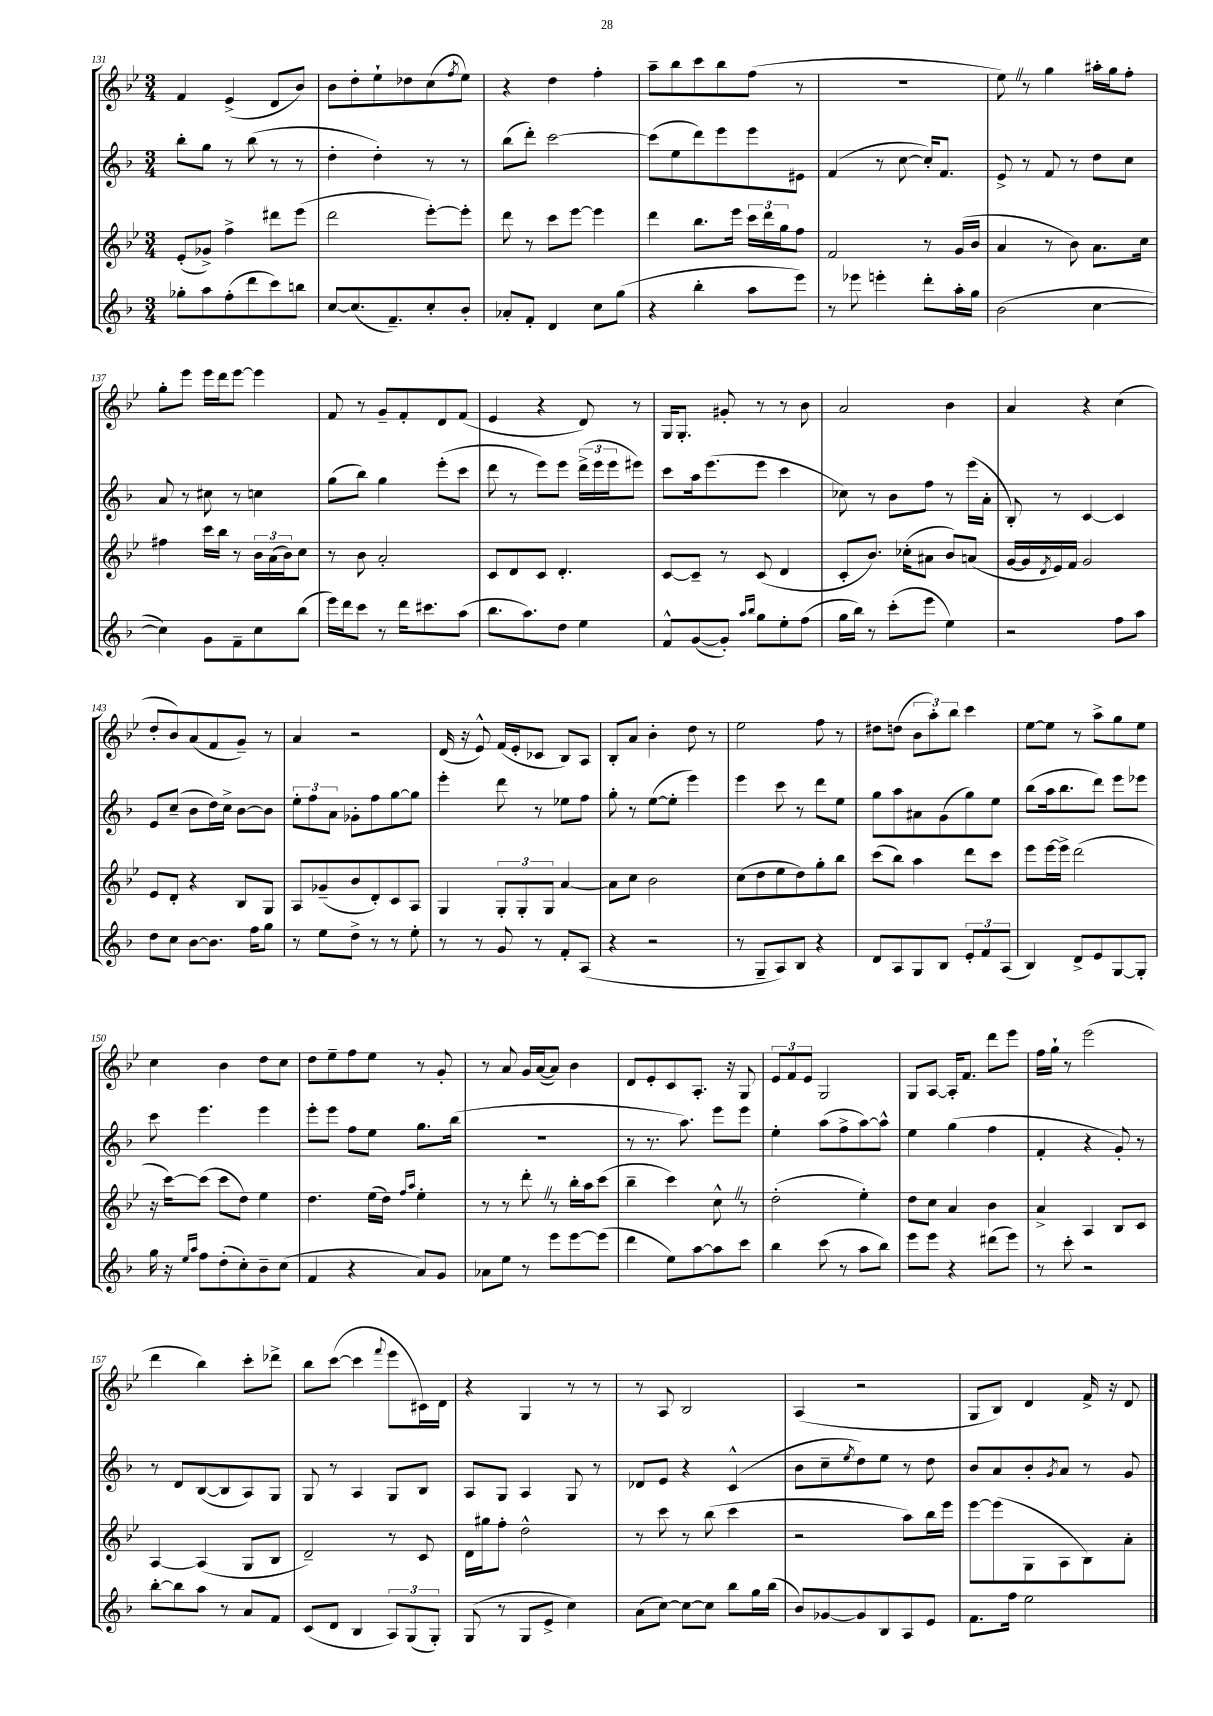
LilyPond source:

<<
\new StaffGroup <<
\new Staff = "s0" {
    \clef treble \key bes \major \numericTimeSignature \time 3/4
    f'4 ees'4->( d'8 bes'8) |
    bes'8 d''8-. ees''8-! des''8 c''8( \acciaccatura { f''8 } ees''8) |
    r4 d''4 f''4-. |
    a''8-- bes''8 c'''8 bes''8 f''8( r8 |
    R2. |
    ees''8) \once \override BreathingSign.text = \markup { \musicglyph "scripts.caesura.straight" } \breathe r8 g''4 ais''16-. g''16 f''8-. |
    g''8-. ees'''8 ees'''16 d'''16 ees'''8~ ees'''4 |
    f'8 r8 g'8-- f'8-. d'8 f'8( |
    ees'4 r4 d'8) r8 |
    g16 g8.-. gis'8-. r8 r8 bes'8 |
    a'2 bes'4 |
    a'4 r4 c''4( |
    d''8-. bes'8) a'8( f'8 g'8--) r8 |
    a'4 r2 |
    d'16( r16 ees'8-^) f'16( ees'16-. ces'8 bes8) a8 |
    bes8-. a'8 bes'4-. d''8 r8 |
    ees''2 f''8 r8 |
    dis''8 d''8( \tuplet 3/2 { bes'8 a''8-.) bes''8 } c'''4 |
    ees''8~ ees''8 r8 a''8-> g''8 ees''8 |
    c''4 bes'4 d''8 c''8 |
    d''8 ees''8-- f''8 ees''8 r8 g'8-. |
    r8 a'8 g'16 a'16~( a'8) bes'4 |
    d'8 ees'8-. c'8 a8.-. r16 g8 |
    \tuplet 3/2 { ees'8 f'8 ees'8 } g2 |
    g8 a8~ a16-. f'8. d'''8 ees'''8 |
    f''16 g''16-! r8 ees'''2( |
    d'''4 bes''4) c'''8-. des'''8-> |
    bes''8 c'''8~( c'''4 \appoggiatura { f'''8 } ees'''8 cis'16) d'16 |
    r4 g4 r8 r8 |
    r8 a8 bes2 |
    a4( r2 |
    g8 bes8) d'4 f'16-> r16 d'8 \bar "|." |
}
\new Staff = "s1" {
    \clef treble \key f \major \numericTimeSignature \time 3/4
    bes''8-. g''8 r8 bes''8( r8 r8 |
    d''4-. d''4-.) r8 r8 |
    bes''8( d'''8-.) c'''2~ |
    c'''8( e''8 d'''8) e'''8 e'''8 eis'8 |
    f'4( r8 c''8~ c''16-.) f'8. |
    e'8-> r8 f'8 r8 d''8 c''8 |
    a'8 r8 cis''8 r8 c''4 |
    g''8( bes''8) g''4 e'''8-.( c'''8 |
    d'''8 r8 e'''8) e'''8 \tuplet 3/2 { d'''16->( e'''16 e'''16 } eis'''8) |
    c'''8 a''16 e'''8.( e'''8 c'''4 |
    ces''8) r8 bes'8 f''8 r8 e'''16( a'16-. |
    bes8-.) r8 c'4~ c'4 |
    e'8 c''8--( bes'8 d''16) c''16-> bes'8~ bes'8 |
    \tuplet 3/2 { e''8-. f''8 a'8 } ges'8-. f''8 g''8~ g''8 |
    e'''4-. d'''8 r8 ees''8 f''8 |
    g''8-. r8 e''8~( e''8-. e'''4) |
    e'''4 c'''8 r8 d'''8 e''8 |
    g''8 a''8 ais'8 g'8( g''8) e''8 |
    bes''8( a''16 bes''8. d'''8) e'''8 ees'''8 |
    c'''8 e'''4. e'''4 |
    e'''8-. e'''8 f''8 e''8 g''8. bes''16( |
    R2. |
    r8 r8. a''8.) e'''8 e'''8 |
    e''4-. a''8( f''8-> a''8~) a''8-^ |
    e''4 g''4( f''4 |
    f'4-. r4 g'8-.) r8 |
    r8 d'8 bes8~( bes8 a8) g8 |
    g8 r8 a4 g8 bes8 |
    a8 g8 a4 g8 r8 |
    des'8 e'8 r4 c'4-^( |
    bes'8 c''8-- \acciaccatura { e''8 } d''8) e''8 r8 d''8 |
    bes'8 a'8 bes'8-. \acciaccatura { g'8 } a'8 r8 g'8 \bar "|." |
}
\new Staff = "s2" {
    \clef treble \key bes \major \numericTimeSignature \time 3/4
    ees'8-.( ges'8->) f''4-> dis'''8 ees'''8( |
    d'''2 ees'''8~-.) ees'''8-. |
    d'''8 r8 c'''8 ees'''8~ ees'''4 |
    d'''4 bes''8. ees'''16 \tuplet 3/2 { c'''16 d'''16 g''16 } f''8 |
    f'2 r8 g'16( bes'16 |
    a'4 r8 bes'8) a'8. c''16 |
    fis''4 c'''16 bes''16 r8 \tuplet 3/2 { bes'16 a'16( bes'16) } c''8 |
    r8 bes'8 a'2-. |
    c'8 d'8 c'8 d'4.-. |
    c'8~ c'8-- r8 c'8( d'4 |
    c'8-. bes'8.) ces''16-.( ais'8 bes'8) a'8( |
    g'16~ g'16 \acciaccatura { d'8 } ees'16) f'16 g'2 |
    ees'8 d'8-. r4 bes8 g8 |
    a8 ges'8--( bes'8 d'8-.) c'8 a8 |
    g4 \tuplet 3/2 { g8-. g8-. g8 } a'4~ |
    a'8 c''8 bes'2 |
    c''8( d''8 ees''8 d''8) g''8-. bes''8 |
    c'''8( bes''8) a''4 d'''8 c'''8 |
    ees'''8 ees'''16~ ees'''16-> d'''2( |
    r16 c'''16~) c'''8( c'''8 d''8) ees''4 |
    d''4. ees''16( d''16) \grace { f''16 a''16 } ees''4-. |
    r8 r8 d'''8-. \once \override BreathingSign.text = \markup { \musicglyph "scripts.caesura.straight" } \breathe r8 bes''16-. a''16 c'''8( |
    bes''4-- c'''4) c''8-^ \once \override BreathingSign.text = \markup { \musicglyph "scripts.caesura.straight" } \breathe r8 |
    d''2-.( ees''4-.) |
    d''8 c''8 a'4 bes'4 |
    a'4-> a4 bes8 c'8 |
    a4~ a4( g8 bes8 |
    d'2--) r8 c'8 |
    d'16 gis''16 f''8-. d''2-^ |
    r8 c'''8 r8 bes''8( c'''4 |
    r2 a''8) bes''16 ees'''16 |
    ees'''8~ ees'''8( g8 a8 bes8) a'8-. \bar "|." |
}
\new Staff = "s3" {
    \clef treble \key f \major \numericTimeSignature \time 3/4
    ges''8-. a''8 f''8-.( d'''8 c'''8) b''8 |
    c''8~ c''8.( f'8.--) c''8-. bes'8-. |
    aes'8-. f'8-. d'4 c''8 g''8( |
    r4 bes''4-. a''8 e'''8) |
    r8 ees'''8 e'''4-. d'''8-. a''16-. g''16 |
    bes'2( c''4~ |
    c''4) g'8 f'8-- c''8 bes''8( |
    e'''16) d'''16 c'''8 r8 d'''16 cis'''8. a''8( |
    bes''8. a''8.) d''8 e''4 |
    f'8-^ g'8~( g'8-.) \grace { a''16 bes''16 } g''8 e''8-. f''8( |
    g''16 bes''16) r8 c'''8-.( e'''8 e''4) |
    r2 f''8 a''8 |
    d''8 c''8 bes'8~ bes'8. f''16 g''8 |
    r8 e''8 d''8-> r8 r8 e''8-. |
    r8 r8 g'8 r8 f'8-. a8( |
    r4 r2 |
    r8 g8-- a8) bes8 r4 |
    d'8 a8 g8 bes8 \tuplet 3/2 { e'8-. f'8 a8( } |
    bes4) d'8-> e'8 g8~ g8-. |
    g''16 r16 \grace { e''16 a''16 } f''8 d''8-.( c''8-.) bes'8-- c''8( |
    f'4 r4 a'8) g'8 |
    aes'8 e''8 r8 e'''8 e'''8~ e'''8( |
    d'''4 e''8) a''8~ a''8 c'''8 |
    bes''4 c'''8( r8 a''8 bes''8) |
    e'''8 e'''8 r4 dis'''8( e'''8) |
    r8 c'''8-. r2 |
    bes''8~-. bes''8 a''8 r8 a'8 f'8 |
    c'8( d'8 bes4 \tuplet 3/2 { a8) g8( g8-.) } |
    g8( r8 g8 e'8-> c''4) |
    a'8( c''8~) c''8~ c''8 bes''8 g''16 bes''16( |
    bes'8) ges'8~ ges'8 bes8 a8 e'8 |
    f'8. f''16 e''2 \bar "|." |
}
>>
>>
\layout { \context { \Score currentBarNumber = #131 } }
